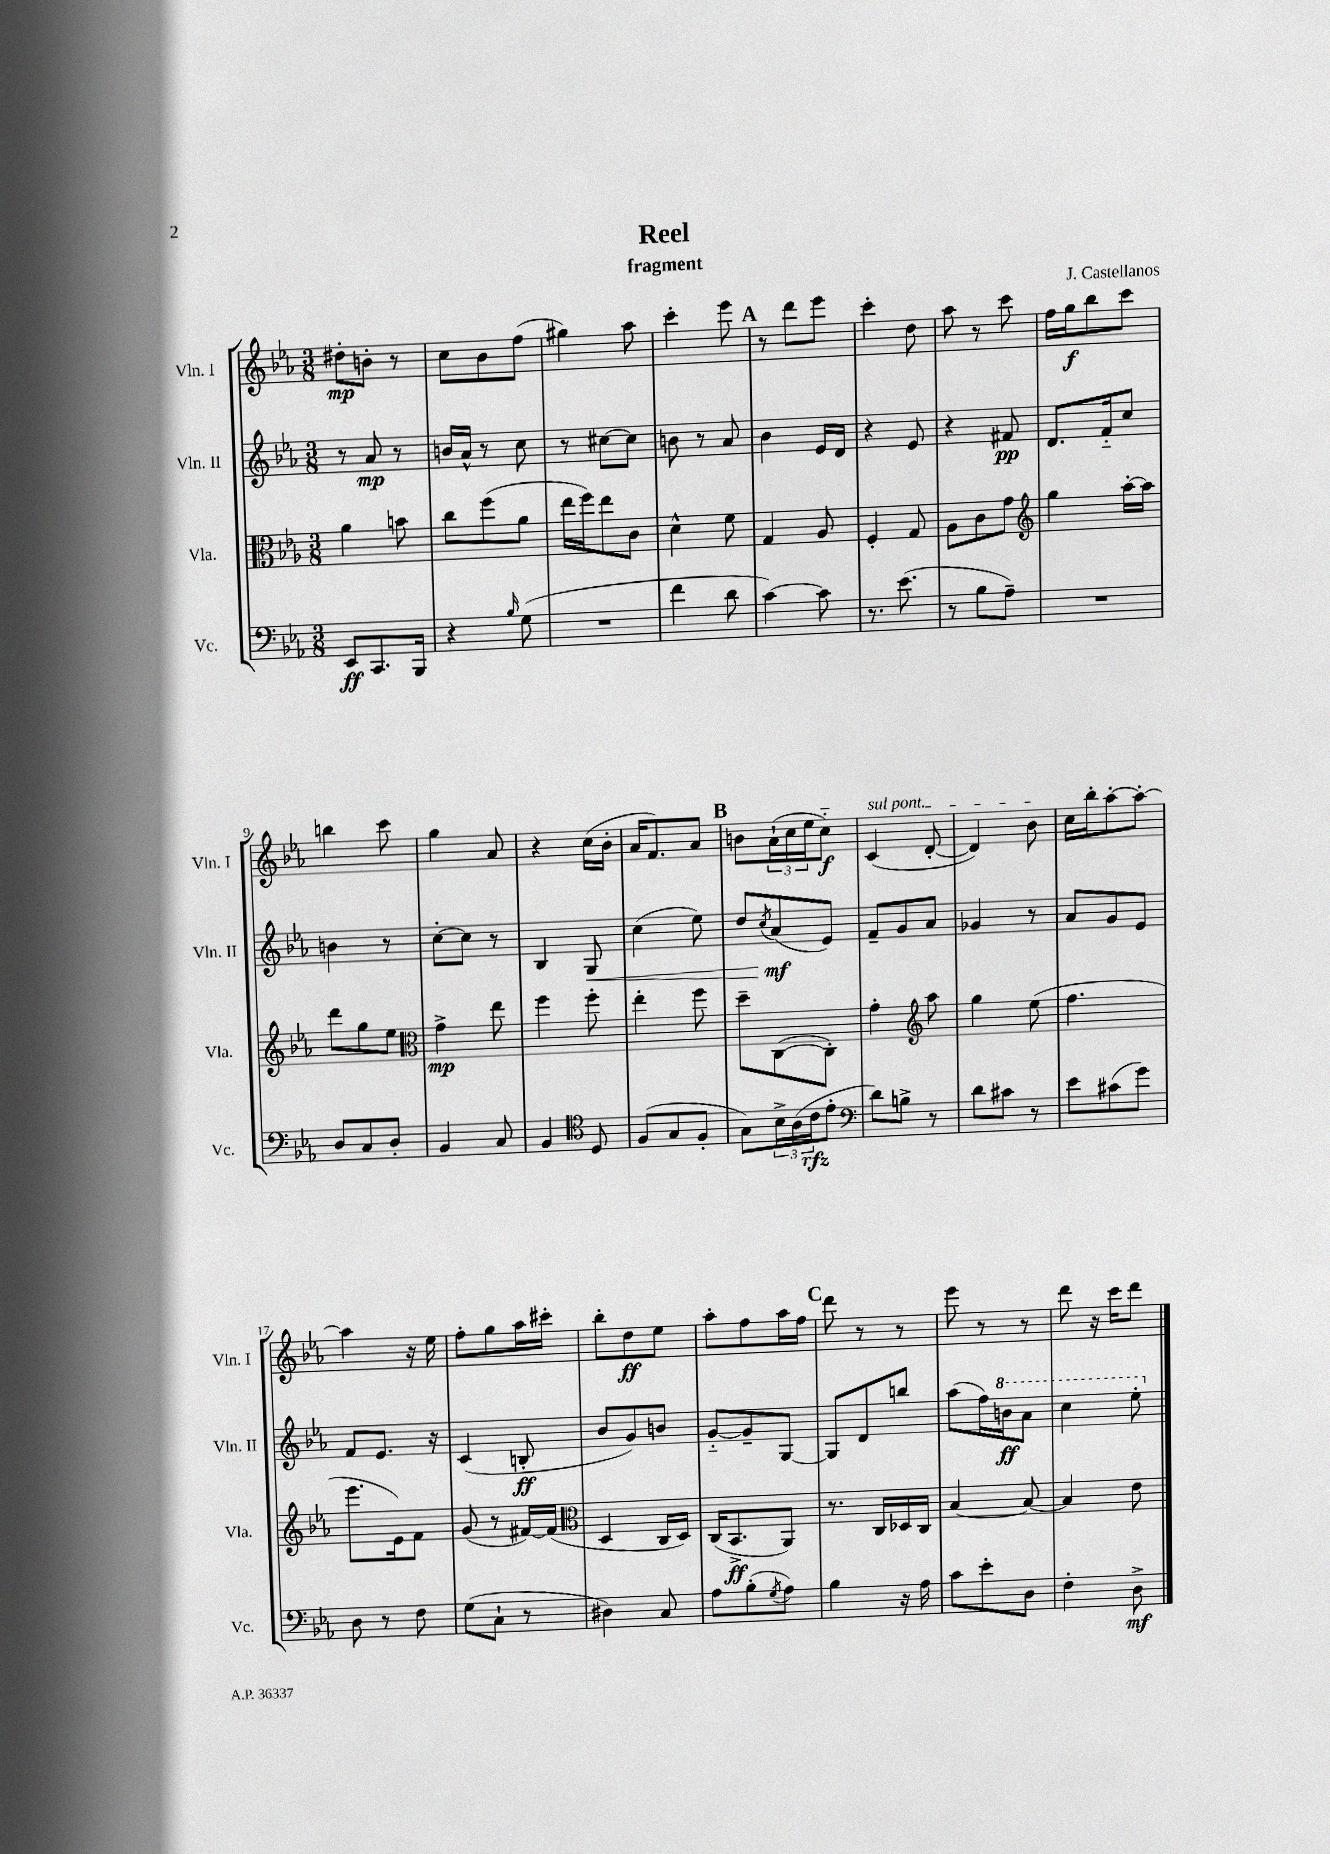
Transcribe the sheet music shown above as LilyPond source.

\header { title = "Reel" composer = "J. Castellanos" subtitle = "fragment" }
<<
\new StaffGroup <<
\new Staff = "s0" \with { instrumentName = "Vln. I" shortInstrumentName = "Vln. I" } {
    \clef treble \key ees \major \numericTimeSignature \time 3/8
    dis''8-.\mp b'8-. r8 |
    c''8 bes'8 f''8( |
    gis''4) aes''8 |
    c'''4-. ees'''8 |
    \mark \markup { \bold "A" } r8 d'''8 ees'''8 |
    c'''4-. d''8 |
    aes''8 r8 c'''8 |
    f''16 g''16\f bes''8 c'''8 |
    b''4 c'''8 |
    g''4 aes'8 |
    r4 c''16( bes'16-. |
    aes'16 f'8.) aes'8 |
    \mark \markup { \bold "B" } b'8 \tuplet 3/2 { aes'16-!( c''16 ees''16 } c''8-_\f) |
    \once \override TextSpanner.bound-details.left.text = \markup { \italic "sul pont." } c'4\startTextSpan( d'8~-. |
    d'4) bes'8\stopTextSpan |
    c''16 bes''16-. aes''8~-. aes''8~-. |
    aes''4 r16 ees''16 |
    f''8-. g''8 aes''16 cis'''16-. |
    bes''8-. d''8\ff ees''8 |
    aes''8-. f''8 aes''16 f''16 |
    \mark \markup { \bold "C" } d'''8 r8 r8 |
    ees'''8 r8 r8 |
    d'''8 r16 c'''16 d'''8 \bar "|." |
}
\new Staff = "s1" \with { instrumentName = "Vln. II" shortInstrumentName = "Vln. II" } {
    \clef treble \key ees \major \numericTimeSignature \time 3/8
    r8 aes'8\mp r8 |
    b'16 aes'16-^ r8 c''8 |
    r8 cis''8~ cis''8 |
    b'8 r8 aes'8 |
    \mark \markup { \bold "A" } bes'4 ees'16 d'16 |
    r4 ees'8 |
    r4 fis'8\pp |
    d'8. f'16-_ c''8 |
    b'4 r8 |
    c''8~-. c''8 r8 |
    bes4 g8\< |
    c''4( ees''8) |
    \mark \markup { \bold "B" } d''8 \acciaccatura { c''8 } aes'8\mf\!( ees'8) |
    f'8-- g'8 aes'8 |
    ges'4 r8 |
    aes'8 g'8 ees'8 |
    f'8 ees'8. r16 |
    c'4( b8-.\ff |
    bes'8 g'8) b'8 |
    g'8~-_ g'8-- g8~ |
    \mark \markup { \bold "C" } g8 d'8 b''8 |
    aes''8( f''16) \ottava #1 b''16\ff aes''8 |
    c'''4 ees'''8-. \ottava #0 \bar "|." |
}
\new Staff = "s2" \with { instrumentName = "Vla." shortInstrumentName = "Vla." } {
    \clef alto \key ees \major \numericTimeSignature \time 3/8
    aes'4 b'8 |
    c''8 f''8( aes'8 |
    ees''16 f''16) ees''8 c'8 |
    d'4-^ f'8 |
    \mark \markup { \bold "A" } g4 aes8 |
    f4-. g8 |
    aes8 c'8 g'8 |
    \clef treble g''4 aes''16~-. aes''16 |
    d'''8 g''8 ees''8 |
    \clef alto g'4->\mp ees''8 |
    f''4 f''8-. |
    ees''4-. f''8 |
    \mark \markup { \bold "B" } d''8-- c8~( c8-.) |
    g'4-. \clef treble aes''8 |
    g''4 ees''8( |
    f''4. |
    ees'''8. ees'16) f'8 |
    g'8( r8 fis'16~) fis'16( |
    \clef alto d4 c16 d16) |
    c16( bes,8.->\ff aes,8) |
    \mark \markup { \bold "C" } r8. c16 des16 c16 |
    bes4~ bes8~ |
    bes4 ees'8 \bar "|." |
}
\new Staff = "s3" \with { instrumentName = "Vc." shortInstrumentName = "Vc." } {
    \clef bass \key ees \major \numericTimeSignature \time 3/8
    ees,8\ff c,8. bes,,16 |
    r4 \grace { bes16 } g8( |
    R4. |
    f'4 d'8 |
    \mark \markup { \bold "A" } c'4~) c'8 |
    r8. ees'8.( |
    r8 bes8 aes8--) |
    R4. |
    d8 c8 d8-. |
    bes,4 c8 |
    bes,4 \clef tenor d8 |
    f8( g8 f8-. |
    \mark \markup { \bold "B" } g8) \tuplet 3/2 { bes16-> aes16( c'16\rfz } ees'8-. |
    \clef bass d'8) b8-> r8 |
    d'8 cis'8 r8 |
    ees'8 cis'8( g'8) |
    d8 r8 f8 |
    g8( c8-! r8 |
    dis4) c8 |
    aes8 bes8-.( \acciaccatura { g8 } aes8) |
    \mark \markup { \bold "C" } bes4 r16 aes16 |
    c'8 ees'8-. d8 |
    f4-. d8->\mf \bar "|." |
}
>>
>>
